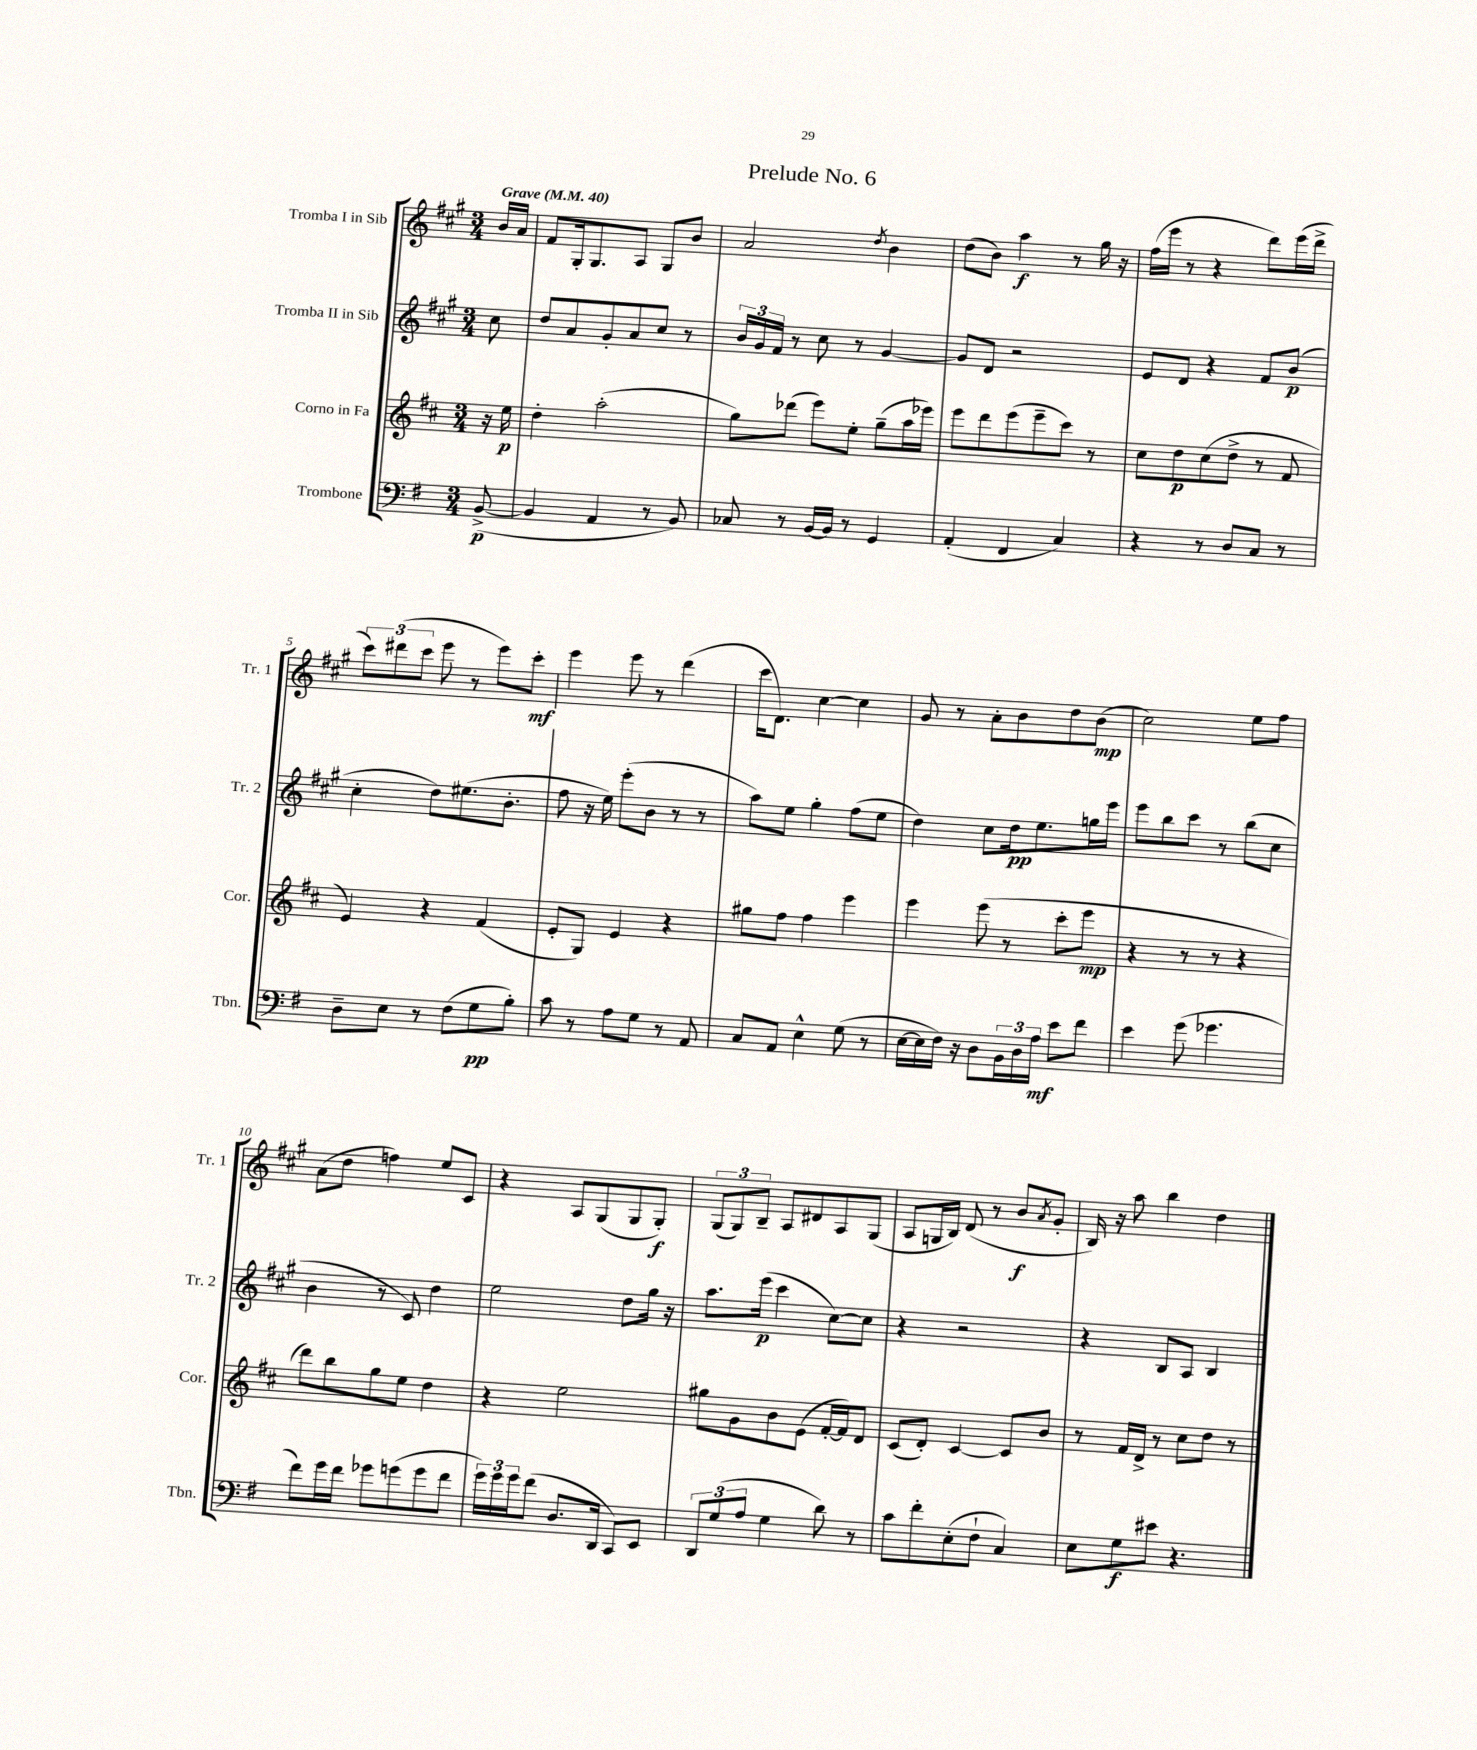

**kern	**kern	**kern	**kern
*staff4	*staff3	*staff2	*staff1
*clefF4	*clefG2	*clefG2	*clefG2
*k[f#]	*k[f#c#]	*k[f#c#g#]	*k[f#c#g#]
*M3/4	*M3/4	*M3/4	*M3/4
*MM40	*MM40	*MM40	*MM40
([8BB^	16r	8cc#	16b
.	16ee	.	16a
=	=	=	=
4BB]	4dd'	8dd	8f#
.	.	8a	16G#'
.	.	.	8.G#
4AA	(2aa'	8g#'	.
.	.	8a	8A
8r	.	8cc#	8G#
8BB)	.	8r	8b
=	=	=	=
8C-	8gg)	24b	2a
.	.	24g#	.
.	.	24f#	.
8r	(8ddd-	8r	.
[16BB	8eee)	8cc#	.
16BB]	.	.	.
8r	8ee'	8r	.
.	.	.	8qdd
4GG	(8gg~	[4g#	4b
.	16aa	.	.
.	16eee-)	.	.
=	=	=	=
(4AA'	8eee	8g#]	(8dd
.	8ddd	8d	8b)
4FF#	(8eee	2r	4aa
.	8eee~	.	.
4C)	8ccc#)	.	8r
.	8r	.	16gg#
.	.	.	16r
=	=	=	=
4r	8cc#	8e	(16ff#
.	.	.	16eee
.	8dd	8d	8r
8r	(8cc#	4r	4r
8D	8dd^	.	.
8C	8r	8f#	8ddd)
8r	8f#	(8b	(16eee
.	.	.	16ddd^
=	=	=	=
8D~	4e)	4cc#'	12ccc#)
.	.	.	(12ddd#
8E	.	.	.
.	.	.	12ccc#
8r	4r	8dd)	8eee
(8F#	.	(8.ee#	8r
8G	(4f#	.	8eee)
.	.	8.b'	.
8B')	.	.	8ccc#'
=	=	=	=
8c	8e'	8ff#	4eee
8r	8G)	16r	.
.	.	16ee)	.
8A	4e	(8eee'	8eee
8G	.	8b	8r
8r	4r	8r	(4ddd
8AA	.	8r	.
=	=	=	=
8C	8gg#	8aa)	16ccc#
.	.	.	8.d)
8AA	8ff#	8ee	.
4E^^	4ff#	4gg#'	[4cc#
(8G	4eee	(8ff#	4cc#]
8r	.	8ee	.
=	=	=	=
[16E	4eee	4dd)	8g#
16E]	.	.	.
16F#)	.	.	8r
16r	.	.	.
8D	(8eee	8cc#	8a'
24BB	8r	16dd	8b
24D	.	.	.
.	.	8.ee	.
24A	.	.	.
8e	8ccc#'	.	8dd
8f#	8eee	16gg	(8b
.	.	16eee	.
=	=	=	=
4e	4r	8eee	2cc#)
.	.	8bb	.
(8g	8r	8ccc#	.
4.g-	8r	8r	.
.	4r	(8bb	8ee
.	.	8cc#	8ff#
=	=	=	=
8f#)	8ddd)	4b	(8a
16g	8bb	.	8dd
16f#	.	.	.
8g-	8gg	8r	4ff)
(8g	8ee	8c#)	.
8g	4dd	4dd	8ee
8f#	.	.	8c#
=	=	=	=
24g)	4r	2ee	4r
24g	.	.	.
24g	.	.	.
(8f#	.	.	.
8.D	2ee	.	8A
.	.	.	(8G#
16DD	.	.	.
8CC)	.	8dd	8G#
8EE	.	16gg#	8G#')
.	.	16r	.
=	=	=	=
12DD	8gg#	8.aa	(12G#
(12G	.	.	12G#)
.	8g	.	.
12A	.	.	12B~
.	.	(16eee	.
4G	8b	4ccc#	8A
.	(8e	.	8d#
8d)	[16f#'	[8cc#)	8A
.	16f#])	.	.
8r	8d	8cc#]	(8G#
=	=	=	=
8c	(8c#	4r	8A
8f#'	8d')	.	16G
.	.	.	16B)
(8E'	[4c#	2r	(8d
8F#`	.	.	8r
4C)	8c#]	.	8b
.	.	.	8qa
.	8b	.	8g#'
=	=	=	=
8E	8r	4r	16B)
.	.	.	16r
8G	16f#	.	8aa
.	16d^	.	.
8e#	8r	8B	4bb
4.r	8cc#	8A	.
.	8dd	4B	4dd
.	8r	.	.
==	==	==	==
*-	*-	*-	*-
